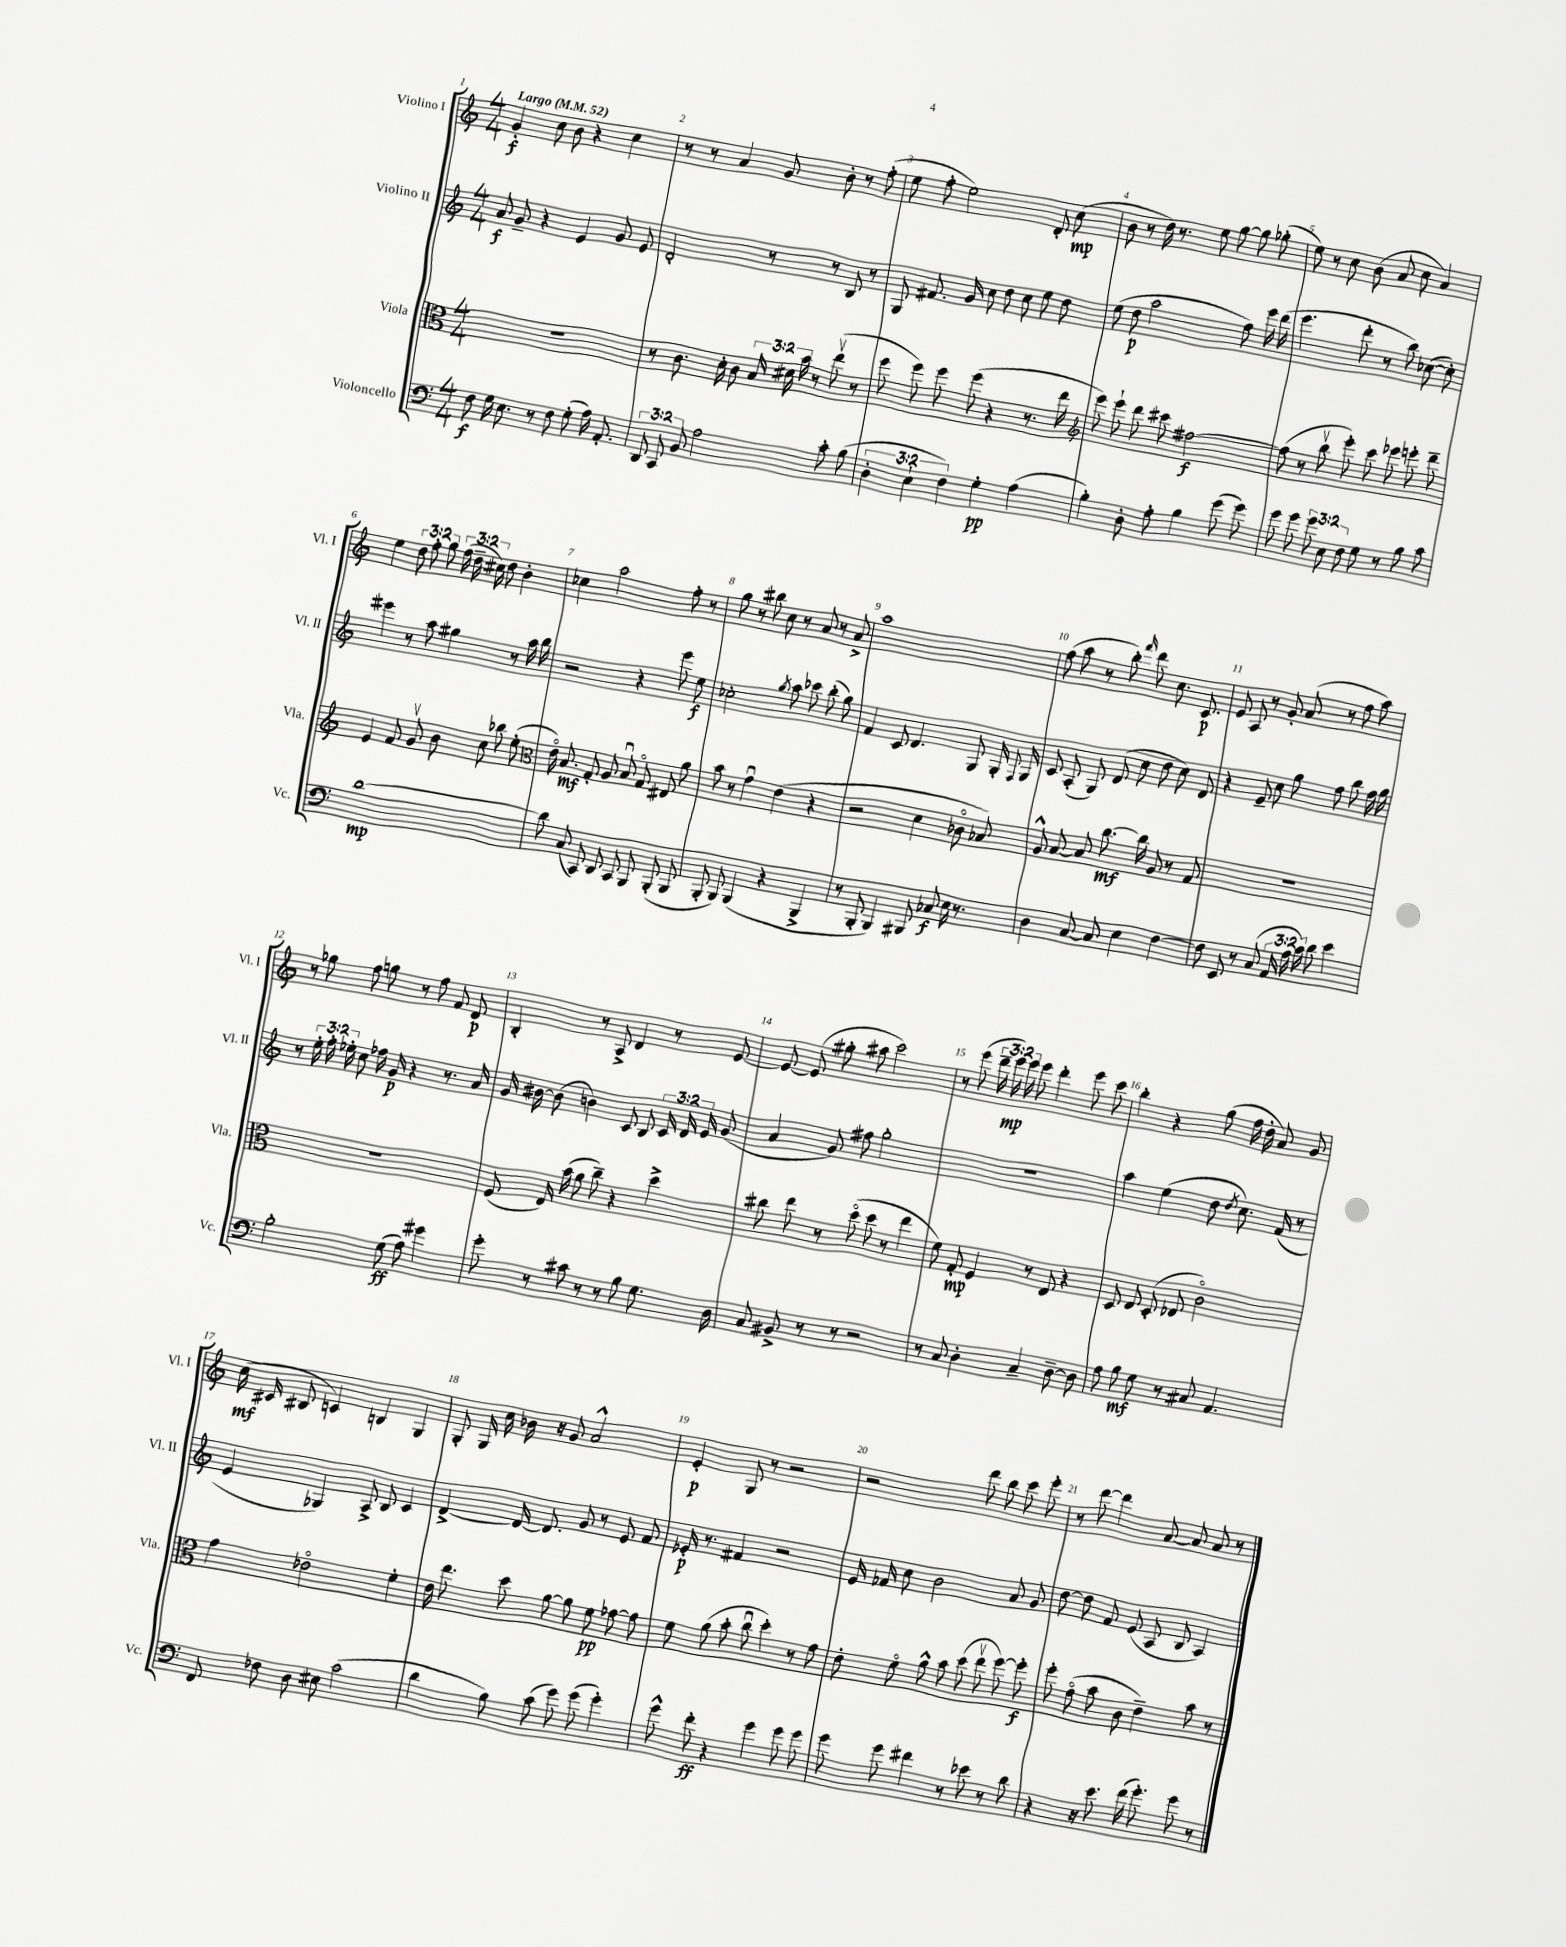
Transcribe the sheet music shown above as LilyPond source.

<<
\new StaffGroup <<
\new Staff = "s0" \with { instrumentName = "Violino I" shortInstrumentName = "Vl. I" } {
    \clef treble \key c \major \numericTimeSignature \time 4/4 \override Staff.TupletNumber.text = #tuplet-number::calc-fraction-text \tempo "Largo" 4 = 52
    \autoBeamOff g'4-.\f c''8 b'8 r4 c''4 |
    r8 r8 a'4 g'8 b'8-. r8 f''8-.( |
    e''8 f''8-. e''2) d'8-. c''8\mp( |
    b'8 r8 d''16) r8. e''8 g''8~ g''8 ges''8-.( |
    e''8) r8 c''8 b'8( a'8 c''8 a'4) |
    e''4 \tuplet 3/2 { d''8 f''8-. g''8 } \tuplet 3/2 { f''16( d''16-- cis''16) } d''8 b'4-. |
    ces''4 a''2 f''8-. r8 |
    g''8 r8 bis''8 c''8 r8 a'8 r8 a'8-> |
    a''1 |
    f''8( a''8 r8 b''8-.) \grace { f'''16 } d'''8 c''8. c'8.\p |
    e'8 a8 r8 g'8-. a'8( r8 f''8 a''8) |
    r8 ges''8 f''8 g''8 r8 f''8 f'8 d'8\p |
    b4-. r8 a8-> d'4 r8 e'8~ |
    e'8~ e'8( gis''8-. ais''8 c'''2) |
    r8 e'''8( \tuplet 3/2 { d'''16-- e'''16\mp) e'''16 } e'''8 d'''4-. e'''8 c'''8 |
    b''4-. r4 g''8( f''16 d''16-. a'8) g'8 |
    c''16\mf( cis'16 bis8 c'4) b4 g4 |
    g8-. g16 c''16 bes'16 r16 g'8 a'2-^ |
    e'4-.\p g8 r8 r2 |
    r2 d'''8 b''8 c'''8 e'''8-. |
    r8 d'''8~ d'''4 a'8~ a'8 a'8 r8 \bar "|." |
}
\new Staff = "s1" \with { instrumentName = "Violino II" shortInstrumentName = "Vl. II" } {
    \clef treble \key c \major \numericTimeSignature \time 4/4 \override Staff.TupletNumber.text = #tuplet-number::calc-fraction-text
    \autoBeamOff a'8\f g'8-- r4 e'4 g'8 e'8 |
    d'2-. r8 r8 b8 r8 |
    g8 fis'8. g'16 c''8 d''8 c''8 e''8 d''8 |
    e''8( d''8\p a''2 f''8) e'''16 d'''16( |
    e'''4. d'''8-. r8 b''8) ces''8~( ces''8-.) |
    eis'''4 r8 a''8 gis''4 r8 a''16 b''16 |
    r2 r4 e'''8 e''8\f |
    ces''2-. \acciaccatura { g''8 } a''8 ces'''8 b''8-.( g''8) |
    f'4 c'8 d'4. g8 g16-. \appoggiatura { f8 } g16 |
    c'8 a8-.( g8) d'8( c''8 d''8 c''8) d'8 |
    r4 e'8-- c''8 g''8 f''8 b''8 f''16 g''16 |
    r8 \tuplet 3/2 { e''16-. f''16-. ees''16-. } c''8 fes''16 g'16\p r4 r8. a'16 |
    g'16 bis'16~ bis'8( b'4) c'8 b8 \tuplet 3/2 { c'16 d'16 e'16 } g'8( |
    a'4 g'8) fis''8 g''2-. |
    R1 |
    a''4 e''4( d''8 \acciaccatura { d''8 } c''8.) f'16( r8 |
    e'4 ges4) a8-> b8 c'4 |
    d'4~-> d'16~ d'8. g'8 r8 e'8 f'8 |
    ees'16-.\p r8. fis'4 r2 |
    e'16 fes'16 c''8 b'2 a'8 g'8 |
    d''8~ d''8 f'8 e'8( a8 b8 a4) \bar "|." |
}
\new Staff = "s2" \with { instrumentName = "Viola" shortInstrumentName = "Vla." } {
    \clef alto \key c \major \numericTimeSignature \time 4/4 \override Staff.TupletNumber.text = #tuplet-number::calc-fraction-text
    \autoBeamOff R1 |
    r8 c'8. d'16-. c'8 \tuplet 3/2 { b16 dis'16 b'16 } r8 e''8\upbow( r8 |
    f''8 f''8) f''8 f''8( r4 r8. e''16 |
    \clef treble e'''8) e'''8-! d'''8 cis'''8 fis''2~\f |
    fis''8( r8 b''8\upbow e'''8-.) c'''8 ees'''8 e'''8-. d'''8-- |
    e'4 f'8 g'8\upbow b'8 c''8 bes''8 e''8-.( |
    \clef alto e'16\flageolet) b8.\mf g8-. a8 b8\downbow g8\flageolet eis8 a'8 |
    b'8 r8 g'4\downbow e'4( r4 |
    r2 d'4 ces'8\flageolet bes8) |
    a8-^ b8~ b8 c''8.~\mf c''16 a8 r8 g8 |
    R1 |
    R1 |
    f8( e16) b'16( a'8 c''8--) r4 d''4-> |
    cis''8 e''8 r8 d''8\flageolet( d''8 r8 e''4 |
    f'8) g8-.\mp f4 r8 e8 r4 |
    d8 e8 d8-.( ees8 c'2\flageolet) |
    g'4 ees'2\flageolet f'4-. |
    e'16 e''8. d''8 a'8~ a'8 f'8\pp ges'8~ ges'8 |
    f'8 a'8( b'8-. c''8\downbow d''4-.) r8 g'8 |
    e'8-. f'8\flageolet a'8-^ b'8 d''8( e''8\upbow f''8~) f''8-.\f |
    f''8-. g'8\flageolet( b'8 c'8 e'4--) b'8 r8 \bar "|." |
}
\new Staff = "s3" \with { instrumentName = "Violoncello" shortInstrumentName = "Vc." } {
    \clef bass \key c \major \numericTimeSignature \time 4/4 \override Staff.TupletNumber.text = #tuplet-number::calc-fraction-text
    \autoBeamOff f8\f g16 e8. r8 f8 g8-.( a16) a,8.-. |
    \tuplet 3/2 { d,8 c,8 b,8 } a2 c'8-. b8( |
    \tuplet 3/2 { d4-. e4-! f4) } g4-.\pp a4( |
    b4-.) d8-. a8-. b4 g'8( g'8) |
    g'8 g'8 \tuplet 3/2 { g'8 e8 f8 } g8 r8 b8 c'8 |
    d'1~\mp |
    d'8 c8( c,8) d,8 c,8 b,,8 b,,8-.( b,,8 |
    b,,8-. b,,8) b,,4( r4 b,,4-> |
    r8 b,,8-. b,,4) bis,,8 ces8\f e16 r8. |
    d4 c8~ c8 e4 f4~ |
    f8 e,8 r8 c8( \tuplet 3/2 { a,16 a16 c'16) } d'8 e'4 |
    b2-. g8\ff( a8) gis'4 |
    g'8-. r8 cis'8 r8 r8 b8 g8. d16 |
    c8 bis,8-> r8 r8 r2 |
    r8 c8 d4-. c4-- d8~-- d8 |
    a8 b8\mf g8 r8 cis8 a,4. |
    f,8 fes8 d8 eis8 c'2( |
    d'4 b8) c'8( g'8) g'8( g'4-.) |
    g'8-^ f'8-.\ff r4 g'4 g'8 g'8 |
    g'8 g'8 fis'4 r8 ees'8 r8 d'8 |
    r4 r16 e'8. f'16( g'8.-.) g'8 r8 \bar "|." |
}
>>
>>
\layout { \context { \Score \override BarNumber.break-visibility = ##(#f #t #t) barNumberVisibility = #all-bar-numbers-visible } }
